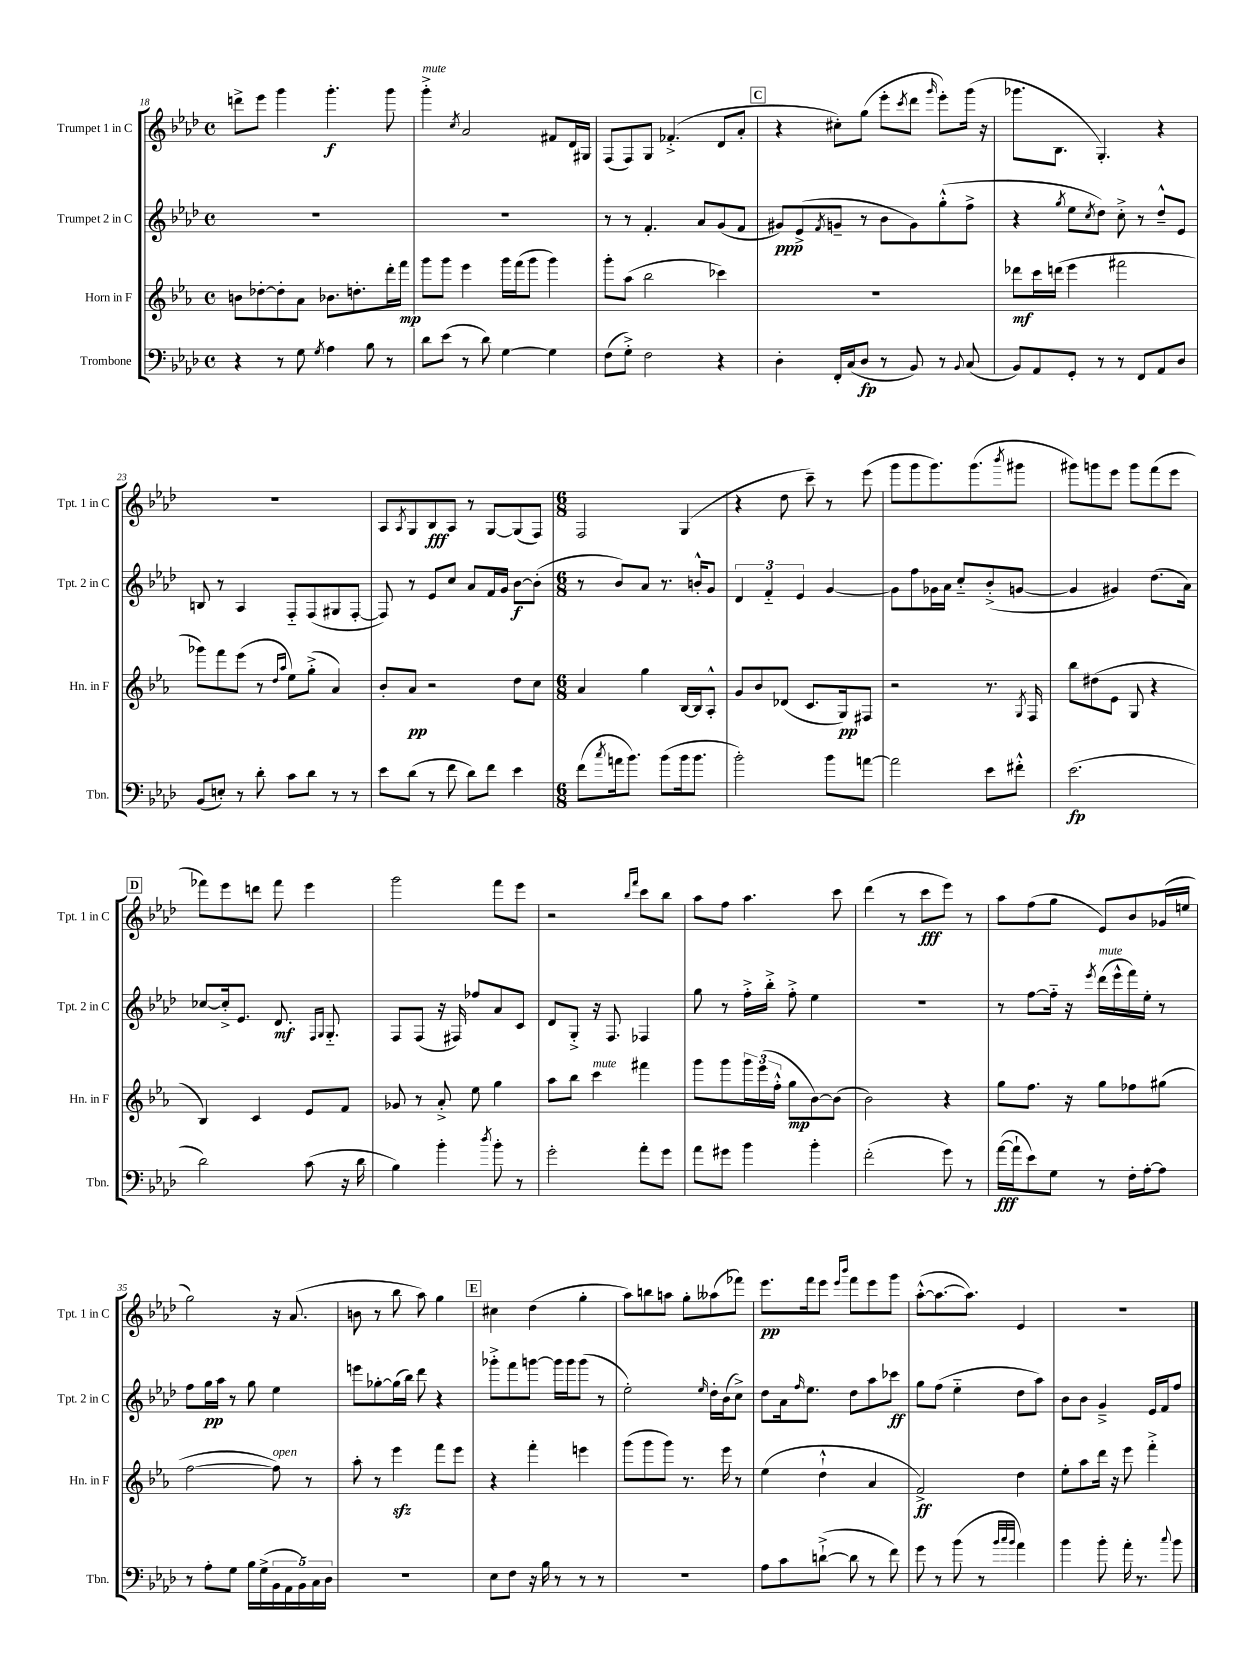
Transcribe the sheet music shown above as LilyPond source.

<<
\new StaffGroup <<
\new Staff = "s0" \with { instrumentName = "Trumpet 1 in C" shortInstrumentName = "Tpt. 1 in C" } {
    \clef treble \key aes \major \defaultTimeSignature \time 4/4
    d'''8-> ees'''8 g'''4 g'''4.-.\f g'''8 |
    g'''4-.->^\markup { \italic "mute" } \acciaccatura { c''8 } aes'2 fis'8 des'16 gis16 |
    f8( f8) g8 fes'4.-.->( des'8 aes'8-. |
    \mark \markup { \box "C" } r4 cis''8-.) g''8( ees'''8-. \acciaccatura { c'''8 } des'''8 \grace { g'''16 } ees'''8-.) g'''16( r16 |
    ges'''8. bes8. g4.-.) r4 |
    R1 |
    aes8 \acciaccatura { aes8 } g8 bes8\fff aes8 r8 g8~ g8( f8) |
    \numericTimeSignature \time 6/8 f2 g4( |
    r4 des''8 c'''8--) r8 ees'''8( |
    g'''8 g'''8 g'''8.) g'''8.( \acciaccatura { bes'''8 } gis'''8 |
    gis'''8) g'''8 ees'''8 g'''8 f'''8( ees'''8 |
    \mark \markup { \box "D" } fes'''8) ees'''8 d'''8 fes'''8 ees'''4 |
    g'''2 f'''8 ees'''8 |
    r2 \grace { bes''16 f'''16 } c'''8 bes''8 |
    aes''8 f''8 aes''4. c'''8 |
    des'''4( r8 c'''8\fff ees'''8) r8 |
    aes''8 f''8( g''8 ees'8) bes'8 ges'16( e''16 |
    g''2) r16 aes'8.( |
    b'8 r8 bes''8 aes''8) g''4 |
    \mark \markup { \box "E" } cis''4 des''4( g''4-. |
    aes''8) b''8 a''8 g''8-. aeses''8( fes'''8) |
    ees'''8.\pp f'''16 ees'''8 \grace { ees'''16 bes'''16 } f'''8 ees'''8 g'''8 |
    aes''8~-.-^( aes''8.~ aes''8.) ees'4 |
    R2. \bar "|." |
}
\new Staff = "s1" \with { instrumentName = "Trumpet 2 in C" shortInstrumentName = "Tpt. 2 in C" } {
    \clef treble \key aes \major \defaultTimeSignature \time 4/4
    R1 |
    R1 |
    r8 r8 f'4.-. aes'8 g'8( f'8 |
    \mark \markup { \box "C" } gis'8\ppp) ees'8->( \acciaccatura { f'8 } g'8-- r8 bes'8 g'8) g''8-.-^( f''8-> |
    r4 \acciaccatura { g''8 } ees''8 \acciaccatura { c''8 } des''8) c''8-.-> r8 des''8---^ ees'8 |
    b8 r8 aes4 f8-_ f8( gis8 f8~-. |
    f8) r8 ees'8 c''8 aes'8 f'16 g'16 bes'8~\f bes'8-.( |
    \numericTimeSignature \time 6/8 r8 bes'8) aes'8 r8. b'16-.-^ g'8 |
    \tuplet 3/2 { des'4 f'4-_ ees'4 } g'4~ |
    g'8 f''8 ges'16 aes'16 c''8-_ bes'8-.->( g'8~ |
    g'4 gis'4) des''8.( aes'16) |
    \mark \markup { \box "D" } ces''8~ ces''16-.-> ees'8. des'8.\mf \grace { f16 g16 } g8.-_ |
    f8 f8( r16 fis16) fes''8 aes'8 c'8 |
    des'8 g8-.-> r16 f8. fes4 |
    g''8 r8 f''16-.-> bes''16-.-> f''8-.-> ees''4 |
    R2. |
    r8 f''8~ f''16-_ r16 \acciaccatura { ees'''8 } des'''16^\markup { \italic "mute" }( ees'''16-^ f'''16) ees''16-. r8 |
    f''8 g''16\pp aes''16 r8 g''8 ees''4 |
    e'''8 ges''8~-. ges''16( bes''16) des'''8 r4 |
    \mark \markup { \box "E" } ges'''8-.-> f'''8 g'''8~ g'''16 g'''16 g'''8( r8 |
    ees''2-.) \grace { ees''16 } des''16-. bes'16( c''8->) |
    des''8 aes'16 \grace { f''16 } ees''8. des''8 aes''8 ces'''8\ff |
    g''8 f''8( ees''4-_ des''8 aes''8) |
    bes'8 bes'8 g'4---> ees'16 f'16 f''8 \bar "|." |
}
\new Staff = "s2" \with { instrumentName = "Horn in F" shortInstrumentName = "Hn. in F" } {
    \clef treble \key ees \major \defaultTimeSignature \time 4/4
    b'8 des''8~-. des''8-. aes'8 bes'8. d''8.-. d'''16-. f'''16\mp |
    g'''8 g'''8 ees'''4 g'''16 f'''16( g'''8 g'''4) |
    g'''8-. aes''8( bes''2 ces'''4) |
    \mark \markup { \box "C" } R1 |
    des'''8\mf c'''16 d'''16( ees'''4 fis'''2 |
    ges'''8) f'''8 ees'''8( r8 \grace { d''16 aes''16 } ees''8) g''8-.->( aes'4) |
    bes'8-. aes'8\pp r2 d''8 c''8 |
    \numericTimeSignature \time 6/8 aes'4 g''4 bes16~ bes16 aes8-.-^ |
    g'8 bes'8 des'8( c'8. g16\pp) fis8 |
    r2 r8. \acciaccatura { g8 } f16 |
    bes''8 dis''8( ees'8 g8 r4 |
    \mark \markup { \box "D" } bes4) c'4 ees'8 f'8 |
    ges'8 r8 aes'8-.-> ees''8 g''4 |
    aes''8 bes''8 c'''4^\markup { \italic "mute" } fis'''4 |
    g'''8 g'''8 \tuplet 3/2 { g'''16 ees'''16( f''16-.-^ } g''8\mp bes'8~) bes'8( |
    bes'2) r4 |
    g''8 f''8. r16 g''8 fes''8 gis''8( |
    f''2~ f''8^\markup { \italic "open" }) r8 |
    aes''8-. r8 ees'''4\sfz f'''8 ees'''8 |
    \mark \markup { \box "E" } r4 f'''4-. e'''4 |
    g'''8( g'''8 g'''8) r8. ees'''16 r8 |
    ees''4( d''4-!-^ aes'4 |
    f'2->\ff) d''4 |
    ees''8-. aes''8 d'''16 r16 ees'''8 f'''4-.-> \bar "|." |
}
\new Staff = "s3" \with { instrumentName = "Trombone" shortInstrumentName = "Tbn." } {
    \clef bass \key aes \major \defaultTimeSignature \time 4/4
    r4 r8 g8 \acciaccatura { g8 } aes4 bes8 r8 |
    des'8 ees'8( r8 des'8) g4~ g4 |
    f8( g8-.->) f2 r4 |
    \mark \markup { \box "C" } des4-. f,16-. c16( des8\fp r8 bes,8) r8 \appoggiatura { bes,8 } c8( |
    bes,8) aes,8 g,8-. r8 r8 f,8 aes,8 des8 |
    bes,8( e8-.) r8 des'8-. c'8 des'8 r8 r8 |
    ees'8 des'8( r8 f'8 des'8) f'8 ees'4 |
    \numericTimeSignature \time 6/8 f'8( \acciaccatura { c''8 } a'16 bes'8.) bes'8( bes'16 bes'8. |
    bes'2-.) bes'8 a'8~ |
    a'2 ees'8 fis'8-.-^ |
    ees'2.\fp( |
    \mark \markup { \box "D" } des'2) c'8( r16 des'16 |
    bes4) bes'4-. \acciaccatura { des''8 } bes'8-. r8 |
    g'2-. aes'8-. g'8 |
    aes'8 gis'8 bes'4 bes'4-. |
    f'2-.( g'8) r8 |
    aes'16~\fff( aes'16-! ees'8) g8 r8 f16-. aes16~-. aes8 |
    r8 aes8-. g8 bes16 g16->( \tuplet 5/4 { bes,16 aes,16 bes,16) c16 des16 } |
    R2. |
    \mark \markup { \box "E" } ees8 f8 r16 bes16 r8 r8 r8 |
    r2. |
    aes8 c'8 d'8~-!->( d'8 r8 f'8) |
    g'8 r8 bes'8( r8 \grace { bes'32 c''32 bes'32 } aes'4) |
    bes'4 bes'8-. aes'16-. r8. \appoggiatura { c''8 } bes'8 \bar "|." |
}
>>
>>
\layout { \context { \Score currentBarNumber = #18 } }
